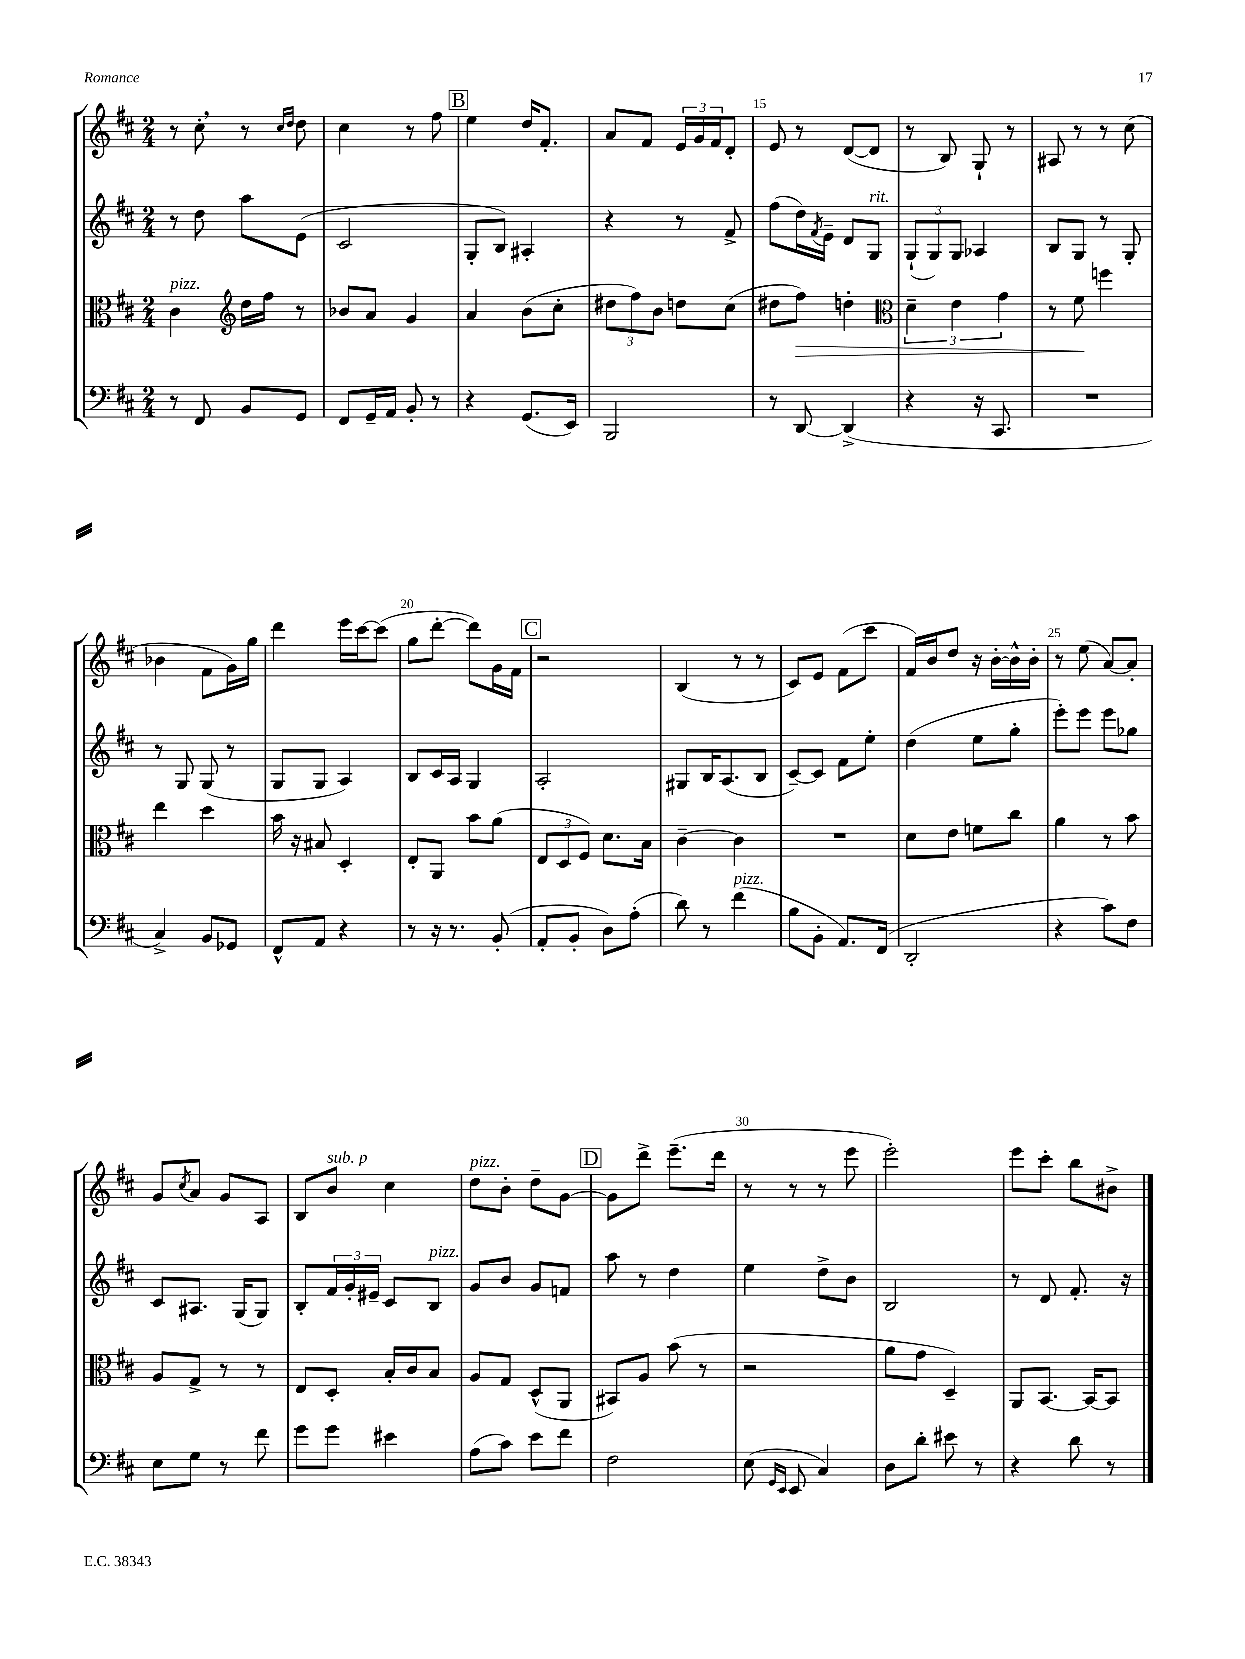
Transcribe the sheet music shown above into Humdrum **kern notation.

**kern	**kern	**dynam	**kern	**kern
*part4	*part3	*part3	*part2	*part1
*staff4	*staff3	*staff3	*staff2	*staff1
*clefF4	*clefC3	*	*clefG2	*clefG2
*k[f#c#]	*k[f#c#]	*	*k[f#c#]	*k[f#c#]
*M2/4	*M2/4	*	*M2/4	*M2/4
=11	=11	=11	=11	=11
!	!LO:TX:a:i:t=pizz.	!	!	!
8r	4c#\	.	8r	8r
8FF#/	.	.	8dd\	8cc#',\
*	*clefG2	*	*	*
8BB/L	16dd\LL	.	8aa\L	8r
.	16ff#\JJ	.	.	.
.	.	.	.	16qqcc#/LL
.	.	.	.	16qqdd/JJ
8GG/J	8r	.	(8e\J	8dd\
=12	=12	=12	=12	=12
8FF#/L	8b-X/L	.	2c#/	4cc#\
16GG~/L	8a/J	.	.	.
16AA/JJ	.	.	.	.
8BB'/	4g/	.	.	8r
8r	.	.	.	8ff#\
!!LO:REH:place=s1:t=B
=13	=13	=13	=13	=13
4r	4a/	.	8G'/L	4ee\
.	.	.	8B/J)	.
(8.GG/L	(8b\L	.	4A#X'/	16dd/KL
.	.	.	.	8.f#'/J
.	8cc#'\J	.	.	.
16EE/Jk)	.	.	.	.
=14	=14	=14	=14	=14
2BBB/	12dd#X\L	.	4r	8a/L
.	12ff#\)	.	.	.
.	.	.	.	8f#/J
.	12b\J	.	.	.
.	8ddn\L	.	8r	24e/LL
.	.	.	.	24g/
.	.	.	.	24f#/J
.	(8cc#\J	.	8f#^/	8d'/J
=15	=15	=15	=15	=15
8r	8dd#X\L	.	(8ff#\L	8e/
!	!	!LO:HP:b	!	!
[8DD/	8ff#\J)	>	16dd\L)	8r
.	.	.	8qf#/	.
.	.	.	16e~\JJ	.
(4DD^/]	4ddn'\	.	8d/L	([8d/L
!	!	!	!LO:TX:a:i:t=rit.	!
.	.	.	8G/J	8d/J]
=16	=16	=16	=16	=16
*	*clefC3	*	*	*
4r	6d~\	.	(12G`/L	8r
.	.	.	12G/)	.
.	.	.	.	8B/)
.	6e\	.	12G/J	.
16r	.	.	4A-X/	8G`/
8.CC#/	.	.	.	.
.	6g\	.	.	.
.	.	.	.	8r
=17	=17	=17	=17	=17
2r	8r	.	8B/L	8A#X/
.	8f#\	.	8G/J	8r
.	4ffn\	]	8r	8r
.	.	.	8G'/	(8cc#\
!!LO:LB:g=z
=18	=18	=18	=18	=18
4C#^/)	4ee\	.	8r	4b-X\
.	.	.	8G/	.
8BB/L	4dd\	.	(8G/	8f#\L
8GG-X/J	.	.	8r	16g\L)
.	.	.	.	16gg\JJ
=19	=19	=19	=19	=19
8FF#^^/L	16b\	.	8G/L	4ddd\
.	16r	.	.	.
8AA/J	8B#X/	.	8G/J	.
4r	4D'/	.	4A/)	16eee\LL
.	.	.	.	[16ccc#\J
.	.	.	.	(8ccc#\J]
=20	=20	=20	=20	=20
8r	8E'/L	.	8B/L	8gg\L
16r	8AA/J	.	16c#/L	[8ddd'\J
8.r	.	.	16A/JJ	.
.	8b\L	.	4G/	8ddd\L])
(8BB'/	(8a\J	.	.	16g\L
.	.	.	.	16f#\JJ
!!LO:REH:place=s1:t=C
=21	=21	=21	=21	=21
8AA'/L	12E/L	.	2A'/	2r
.	12D/	.	.	.
8BB'/J	.	.	.	.
.	12F#/J)	.	.	.
8D\L)	8.d\L	.	.	.
(8A'\J	.	.	.	.
.	16B\Jk	.	.	.
=22	=22	=22	=22	=22
8d\)	[4c#~\	.	8G#X/L	(4B/
8r	.	.	16B/K	.
.	.	.	(8.A/	.
!LO:TX:a:i:t=pizz.	!	!	!	!
(4f#\	4c#\]	.	.	8r
.	.	.	8B/J	8r
=23	=23	=23	=23	=23
8B\L	2r	.	[8c#~/L)	8c#/L)
8BB'\J	.	.	8c#/J]	8e/J
8.AA/L)	.	.	8f#\L	(8f#\L
.	.	.	8ee'\J	8ccc#\J
(16FF#/Jk	.	.	.	.
=24	=24	=24	=24	=24
2DD'/	8d\L	.	(4dd\	16f#/LL)
.	.	.	.	16b/J
.	8e\J	.	.	8dd/J
.	8fn\L	.	8ee\L	16r
.	.	.	.	[16b'\LL
.	8cc#\J	.	8gg'\J	16b^^\]
.	.	.	.	16b'\JJ
=25	=25	=25	=25	=25
4r	4a\	.	8eee'\L)	8r
.	.	.	8eee\J	(8ee\
8c#\L)	8r	.	8eee\L	[8a/L)
8F#\J	8b\	.	8gg-X\J	8a'/J]
!!LO:LB:g=z
=26	=26	=26	=26	=26
8E\L	8A/L	.	8c#/L	8g/L
.	.	.	.	8qcc#/
8G\J	8G^/J	.	8.A#X/J	8a/J
8r	8r	.	.	8g/L
.	.	.	(16G/KL	.
8f#\	8r	.	8G/J)	8A/J
=27	=27	=27	=27	=27
8g\L	8E/L	.	8B'/L	8B/L
!	!	!	!	!LO:TX:a:i:t=sub. p
8g\J	8D'/J	.	24f#/L	8b/J
.	.	.	24g'/	.
.	.	.	24e#X~/JJ	.
4e#X\	16B'/LL	.	8c#/L	4cc#\
.	16c#/J	.	.	.
!	!	!	!LO:TX:a:i:t=pizz.	!
.	8B/J	.	8B/J	.
=28	=28	=28	=28	=28
!	!	!	!	!LO:TX:a:i:t=pizz.
(8A\L	8A/L	.	8g/L	8dd\L
8c#\J)	8G/J	.	8b/J	8b'\J
8e\L	(8D^^/L	.	8g/L	8dd~\L
8f#\J	8AA/J	.	8fn/J	[8g\J
!!LO:REH:place=s1:t=D
=29	=29	=29	=29	=29
2F#\	8BB#X/L)	.	8aa\	8g\L]
.	8A/J	.	8r	8ddd^\J
.	(8b\	.	4dd\	(8.eee~\L
.	8r	.	.	.
.	.	.	.	16ddd\Jk
=30	=30	=30	=30	=30
(8E\	2r	.	4ee\	8r
16qqGG/LL	.	.	.	.
16qqEE/JJ	.	.	.	.
8EE/	.	.	.	8r
4C#/)	.	.	8dd^\L	8r
.	.	.	8b\J	8eee\
=31	=31	=31	=31	=31
8D\L	8a\L	.	2B/	2eee'\)
8d'\J	8g\J	.	.	.
8e#X\	4D~/)	.	.	.
8r	.	.	.	.
=32	=32	=32	=32	=32
4r	8AA/L	.	8r	8eee\L
.	[8.BB/J	.	8d/	8ccc#'\J
8d\	.	.	8.f#'/	8bb\L
.	16BB/KL_	.	.	.
8r	8BB/J]	.	.	8b#X^\J
.	.	.	16r	.
==	==	==	==	==
*-	*-	*-	*-	*-
